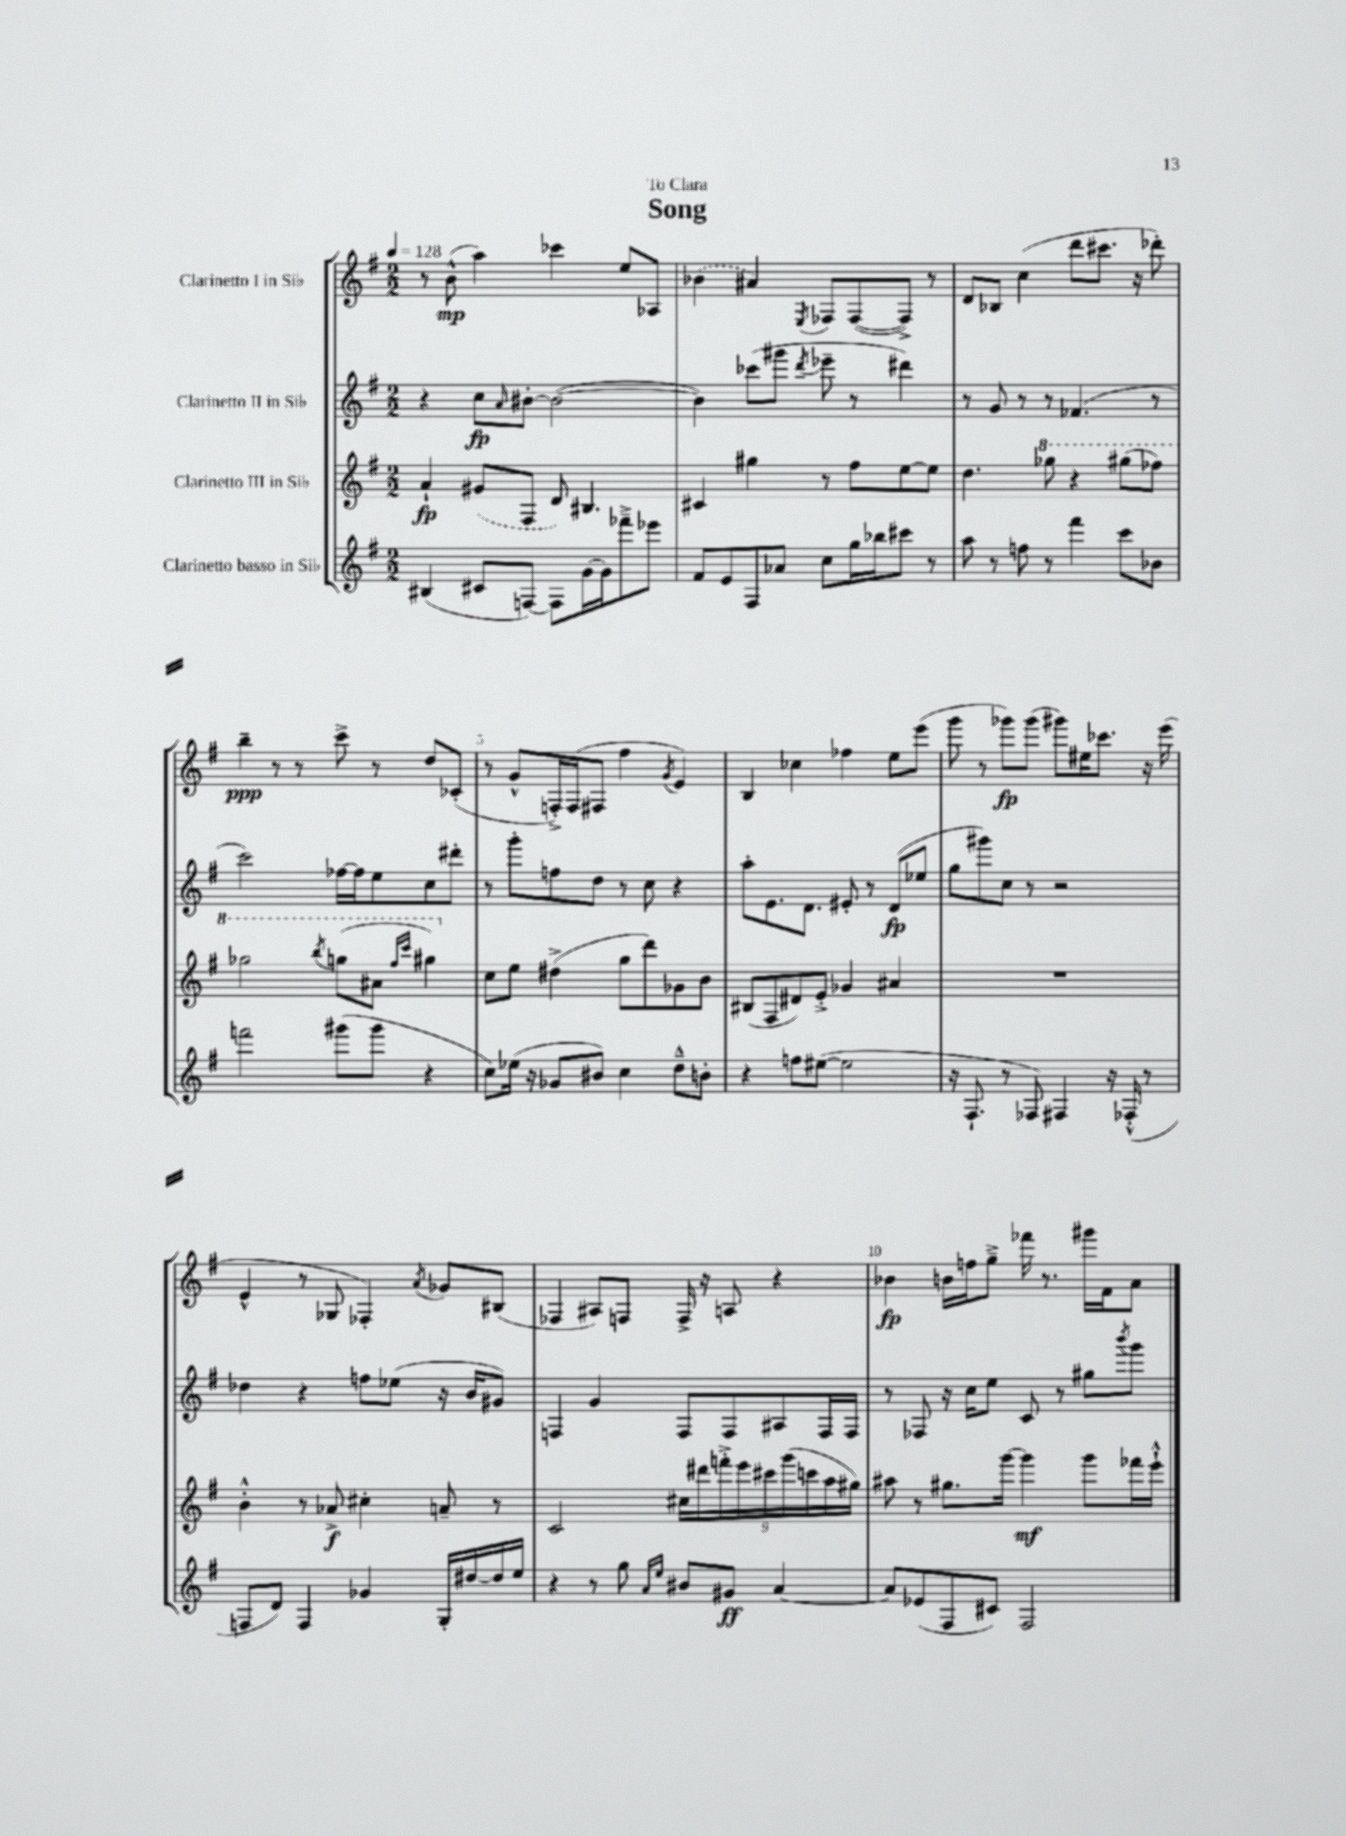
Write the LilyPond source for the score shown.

\header { title = "Song" dedication = "To Clara" }
<<
\new StaffGroup <<
\new Staff = "s0" \with { instrumentName = "Clarinetto I in Sib" } {
    \clef treble \key g \major \numericTimeSignature \time 2/2 \tempo 4 = 128
    r8 b'8-^\mp( a''4) ces'''4 e''8 aes8 |
    \once \slurDashed bes'4( ais'4) \acciaccatura { e8 } fes8 fes8~( fes8->) r8 |
    d'8 bes8 c''4( d'''8 cis'''8. r16 des'''8-.) |
    b''4--\ppp r8 r8 c'''8-> r8 d''8 ces'8-.( |
    r8 g'8-^ f16-.->) f16( fis8 fis''4 \acciaccatura { g'8 } e'4) |
    b4 ces''4 fes''4 e''8 e'''8( |
    g'''8 r8 ges'''8\fp) ges'''8( gis'''8) eis''16 ces'''8. r16 e'''16( |
    e'4-^ r8 ges8 fes4-.) \acciaccatura { a'8 } ges'8 bis8( |
    fes4 ais8) f8 f16-> r16 a8 r4 |
    bes'4\fp b'16 f''16 g''8---> fes'''16 r8. gis'''16 fis'16 a'8 \bar "|." |
}
\new Staff = "s1" \with { instrumentName = "Clarinetto II in Sib" } {
    \clef treble \key g \major \numericTimeSignature \time 2/2
    r4 c''8\fp \grace { a'16 } bis'8~-. bis'2~( |
    bis'4) ces'''8( gis'''8 \acciaccatura { d'''8 } ees'''8-- r8 dis'''4) |
    r8 g'8 r8 r8 fes'4.( r8 |
    c'''2) fes''16~ fes''16 e''8 c''8 dis'''8-. |
    r8 g'''8-. f''8 d''8 r8 c''8 r4 |
    a''8-. e'8. d'8. eis'8-. r8 d'8\fp( ees''8 |
    g''8 gis'''8) c''8 r8 r2 |
    des''4 r4 f''8 ees''8( r16 b'16 gis'8) |
    f4 g'4 f8 f8 ais8 f16 f16 |
    r8 fes8 r16 c''16 e''8 c'8 r8 gis''8 \acciaccatura { b'''8 } g'''8 \bar "|." |
}
\new Staff = "s2" \with { instrumentName = "Clarinetto III in Sib" } {
    \clef treble \key g \major \numericTimeSignature \time 2/2
    a'4-!\fp \once \slurDashed gis'8( fis8 d'8) bis4. |
    cis'4 gis''4 r8 fis''8 e''8~ e''8 |
    d''4. \ottava #1 ges'''8 r4 gis'''8( fes'''8) |
    ges'''2 \acciaccatura { b'''8 } g'''8( ais''8 \grace { fis'''16 c''''16 } gis'''4) \ottava #0 |
    c''8 e''8 dis''4->( g''8 d'''8) ges'8 b'8 |
    bis8( fis8 dis'8) e'8-.-> ges'4 ais'4 |
    R1 |
    b'4-.-^ r8 aes'8->\f cis''4-. a'8-- r8 |
    c'2 \tuplet 9/8 { cis''16 dis'''16 f'''16-.-> e'''16 cis'''16 g'''16( c'''16 a''16 gis''16) } |
    ais''8 r8 gis''8. g'''16~ g'''4\mf g'''8 fes'''16 e'''16-!-^ \bar "|." |
}
\new Staff = "s3" \with { instrumentName = "Clarinetto basso in Sib" } {
    \clef treble \key g \major \numericTimeSignature \time 2/2
    bis4( cis'8 f8~) f8 g'16~ g'16 fes'''8---> ees'''8 |
    fis'8 e'8 fis8 aes'8 c''8 g''16 bes''16 cis'''8 r8 |
    a''8 r8 f''8 r8 fis'''4 c'''8 bes'8 |
    f'''2 gis'''8( gis'''8 r4 |
    c''8) ees''16( r16 ges'8 bis'8) c''4 d''8---^ b'8-. |
    r4 f''8 eis''8~( eis''2 |
    r16 fis8.-! r8 fes8) fis4 r16 fes16-.-^( r8 |
    f8 d'8) f4 ges'4 g16-. dis''16~ dis''16 e''16 |
    r4 r8 g''8 \grace { a'16 e''16 } bis'8 gis'8\ff a'4~ |
    a'8 ees'8( fis8 cis'8) fis2 \bar "|." |
}
>>
>>
\layout { \context { \Score \override BarNumber.break-visibility = ##(#f #t #t) barNumberVisibility = #(every-nth-bar-number-visible 5) } }
